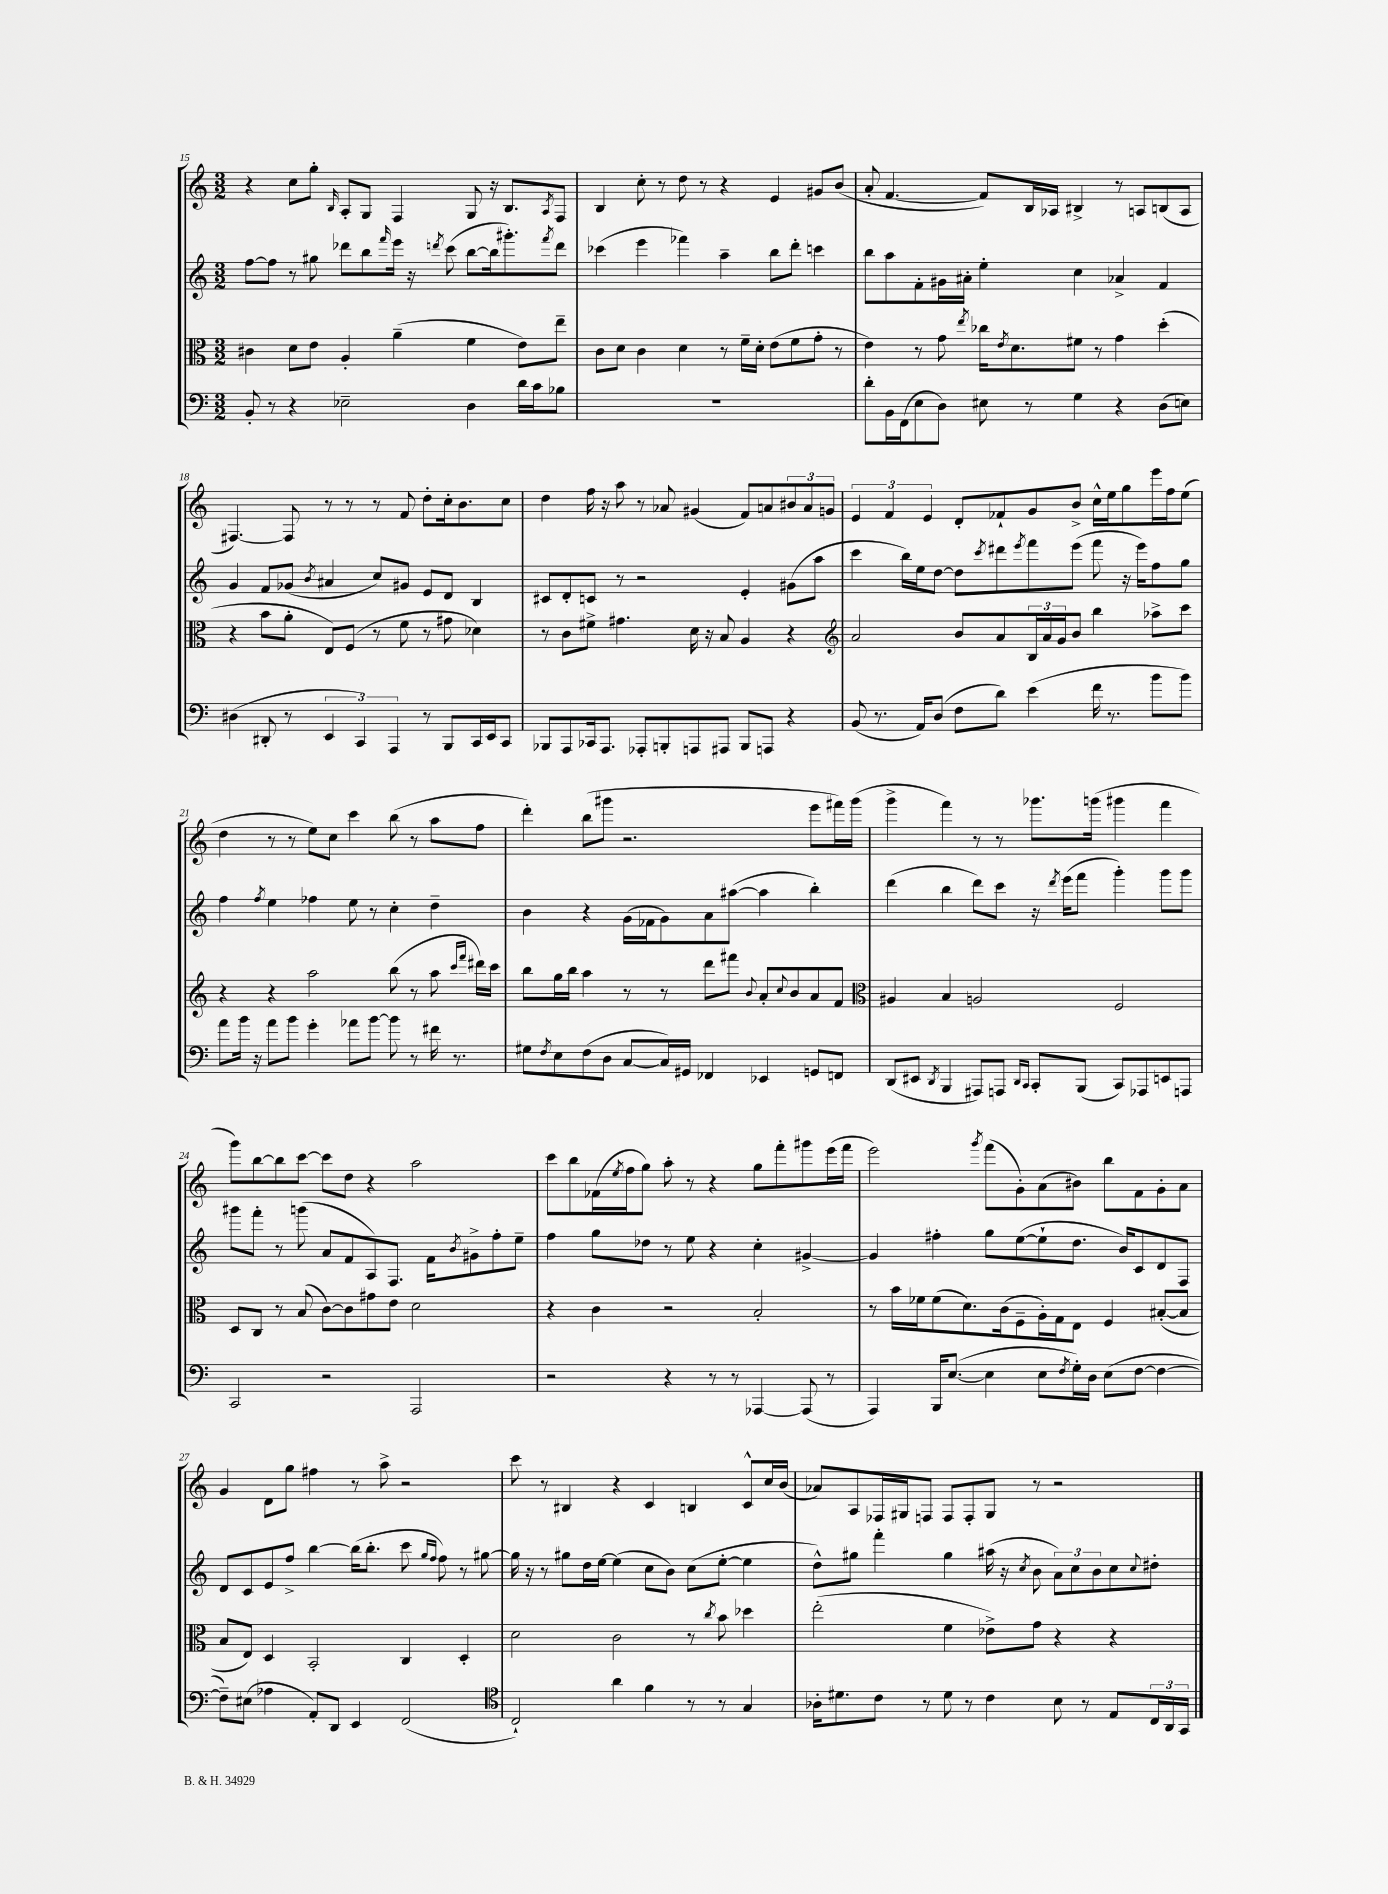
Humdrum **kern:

**kern	**kern	**kern	**kern
*part4	*part3	*part2	*part1
*staff4	*staff3	*staff2	*staff1
*clefF4	*clefC3	*clefG2	*clefG2
*k[]	*k[]	*k[]	*k[]
*M3/2	*M3/2	*M3/2	*M3/2
=15	=15	=15	=15
8BB'/	4c#X\	[8ff\L	4r
8r	.	8ff\J]	.
4r	8d\L	8r	8cc\L
.	8e\J	8gg#X\	8gg'\J
.	.	.	16qqB/
2E-X~\	4A'/	8ddd-X\L	8A'/L
.	.	8bb\	8G/J
.	.	16qqfff/	.
.	(4a~\	16eee\Jk	4F/
.	.	16r	.
.	.	8qdddn/	.
.	.	(8ccc\	.
4D\	4f\	[8bb\L	8G/
.	.	16bb\k]	16r
.	.	8.ggg#X'\)	8.B/L
16d\LL	8e\L)	.	.
16c\J	.	.	.
.	.	8qfff/	8qA/
8B-X\J	8ee~\J	8ddd\J	8F/J
=16	=16	=16	=16
1.r	8c\L	(4ccc-X\	4B/
.	8d\J	.	.
.	4c\	4eee\	8cc'\
.	.	.	8r
.	4d\	4fff-X\)	8dd\
.	.	.	8r
.	8r	4aa~\	4r
.	16f~\LL	.	.
.	16d'\JJ	.	.
.	(8e\L	8bb\L	4e/
.	8f\	8ddd'\J	.
.	8g'\J	4cccn\	8g#X/L
.	8r	.	(8b/J
=17	=17	=17	=17
8d'\L	4e\)	8bb\L	8a'/
16BB\L	.	8aa\	[4.f/
(16FF\J	.	.	.
8E\	8r	8f'\	.
8D\J)	8g\	16g#X\L	.
.	.	16a#X'\JJ	.
.	8qee/	.	.
8E#X\	16cc-X\KL	4ee'\	8f/L])
.	8qe/	.	.
.	8.d\	.	.
8r	.	.	16B/L
.	.	.	16A-X/JJ
4G\	8f#X\J	4cc\	4B#X^/
.	8r	.	.
4r	4g\	4a-X^/	8r
.	.	.	8An/L
(8D\L	(4dd'\	4f/	(8Bn/
8En\J)	.	.	8A/J
!!LO:LB:g=z
=18	=18	=18	=18
(4D#X\	4r	4g/	[4.F#X/)
8DD#X'/	8b\L	8f/L	.
8r	8a'\J	(8g-X/J	8F#/]
.	.	8qb/	.
6EE/	8E/L)	4a#X/	8r
.	(8F/J	.	8r
6CC/)	.	.	.
.	8r	8cc/L)	8r
6AAA/	.	.	.
.	8f\	8g#X/J	8f/
8r	8r	8e/L	8dd'\L
8BBB/L	8g#X\	8d/J	16cc'\k
.	.	.	8.b\
16CC/L	4d-X\)	4B/	.
16EE/J	.	.	.
8CC/J	.	.	8cc\J
=19	=19	=19	=19
8BBB-X/L	8r	8c#X/L	4dd\
8AAA/	8c\L	8d'/	.
16CC-X/k	8f#X^\J	8cn/J	16ff\
8.AAA/J	.	.	16r
.	4.g#X\	8r	8aa\
8AAA-X'/L	.	2r	8r
8BBBn'/	.	.	8a-X/
8AAAn/	16d\	.	(4g#X/
.	16r	.	.
8AAA#X/J	8B/	.	.
8BBB/L	4A/	4e'/	8f/L)
8AAAn/J	.	.	8an/
4r	4r	(8g#X\L	12b#X/
.	.	.	12a/
.	.	8aa\J	.
.	.	.	12gn/J
=20	=20	=20	=20
*	*clefG2	*	*
(8BB/	2a/	4ccc\	6e/
8.r	.	.	.
.	.	.	6f/
.	.	16bb\LL)	.
16AA/KL)	.	16ee\J	.
.	.	.	6e/
(8D/J	.	[8dd\J	.
8F\L	8b/L	8dd\L]	8d'/L
.	.	8qccc/	.
8d\J)	8a/	8ddd#X\	8f-X`/
.	.	8qeee/	.
(4e\	24B/L	8fff\	8g/
.	24a/	.	.
.	24g/J	.	.
.	8b/J	(8eee\J	8b^/J
16f\	4bb\	8fff\	16cc^^\LL
8.r	.	.	16ee\J
.	.	16r	8gg\
.	.	16eee\KL)	.
8b\L	8aa-X^\L	8ff\	16eee\L
.	.	.	16ff\J
8b\J)	8ccc\J	8gg\J	(8ee\J
!!LO:LB:g=z
=21	=21	=21	=21
8a\L	4r	4ff\	4dd\
16b\Jk	.	.	.
16r	.	.	.
.	.	8qff/	.
8a\L	4r	4ee\	8r
8b\J	.	.	8r
4g'\	2aa\	4ff-X\	8ee\L)
.	.	.	8cc\J
8a-X\L	.	8ee\	4ccc\
[8b\J	.	8r	.
8b\]	(8bb\	4cc'\	(8bb\
8r	8r	.	8r
16f#X\	8aa\	4dd~\	8aa\L
8.r	.	.	.
.	16qqccc/LL	.	.
.	16qqfff/JJ	.	.
.	16ddd#X\LL)	.	8ff\J
.	16ccc\JJ	.	.
=22	=22	=22	=22
8G#X\L	8bb\L	4b\	4ddd'\)
8qF/	.	.	.
8E\	16gg\L	.	.
.	16bb\JJ	.	.
(8F\	4aa\	4r	(8bb\L
8D\J	.	.	8ggg#X\J
[8C/L	8r	(16g\LL	2.r
.	.	16f-X\J	.
16C/L])	8r	8g\)	.
16GG#X/JJ	.	.	.
4FF-X/	8ddd\L	8a\	.
.	8fff#X\J	([8aa#X\J	.
.	8qqb/	.	.
4EE-X/	8a'/L	4aa#\]	.
.	8qqcc/	.	.
.	8b/	.	.
8GGn/L	8a/	4bb'\)	8eee\L
8FFn/J	8f/J	.	16fff#X\L)
.	.	.	(16ggg#\JJ
=23	=23	=23	=23
*	*clefC3	*	*
(8DD/L	4A#X/	(4ddd\	4ggg^\
8EE#X/J	.	.	.
8qDD/	.	.	.
4BBB/	4B/	4bb\	4fff\)
8AAA#X/L)	2An/	8ddd\L)	8r
8AAAn/J	.	8ccc\J	8r
16qqDD/LL	.	.	.
16qqCC/JJ	.	.	.
8CC'/L	.	16r	8.ggg-X\L
.	.	8qddd/	.
.	.	(16eee\KL	.
(8BBB/J	.	8fff\J	.
.	.	.	(16gggn\Jk
8CC/L)	2F/	4ggg'\)	4ggg#X\
8AAA-X/	.	.	.
8EEn/	.	8ggg\L	4fff\
8AAAn/J	.	8ggg\J	.
!!LO:LB:g=z
=24	=24	=24	=24
2CC/	8D/L	8ggg#X\L	8ggg\L)
.	8C/J	8fff'\J	[8bb\
.	8r	8r	8bb\]
.	(8B/	(8gggn\	[8ccc\J
2r	[8c\L)	8a/L	8ccc\L]
.	8c\]	8f/	8dd\J
.	8g#X\	8A/)	4r
.	8e\J	8.F/J	.
2AAA/	2d\	.	2aa\
.	.	16f\KL	.
.	.	8qb/	.
.	.	8g#X^\	.
.	.	8ff'\	.
.	.	8ee~\J	.
=25	=25	=25	=25
2r	4r	4ff\	8ccc\L
.	.	.	8bb\
.	4c\	8gg\L	(16f-X\L
.	.	.	8qee/
.	.	.	16ff\J
.	.	8dd-X\J	8gg\J)
4r	2r	8r	8aa'\
.	.	8ee\	8r
8r	.	4r	4r
8r	.	.	.
[4AAA-X/	2B'/	4cc'\	8gg\L
.	.	.	8fff'\
(8AAA-/]	.	[4g#X^/	8ggg#X\
8r	.	.	(16eee\L
.	.	.	16fff\JJ
=26	=26	=26	=26
4AAA/)	8r	4g#/]	2eee\)
.	16b\LL	.	.
.	16f-X\J	.	.
16BBB/KL	(8f-\	4ff#X'\	.
([8.E/J	.	.	.
.	8.d\)	.	.
.	.	.	8qggg/
4E\]	.	8gg\L	(8fff\L
.	(16c\k	.	.
.	8F~\	([8ee\	8g'\)
8E\L	16A'\L)	8ee`\]	(8a\
.	16G\J	.	.
8qF/	.	.	.
16G'\L)	8E\J	8.dd\J	8b#X\J)
16D\JJ	.	.	.
(8E\L	4F/	.	8bb\L
.	.	16b/KL)	.
[8F\J	.	8c/	8f\
4F\_	([8B#X'/L	8d/	8g'\
.	8B#/J]	8F/J	8a\J
!!LO:LB:g=z
=27	=27	=27	=27
8F~\L])	8B/L	8d/L	4g/
(8E#X\J	8E/J)	8c/	.
4A-X\	4D/	8e/	8d\L
.	.	8ff^/J	8gg\J
8AA'/L)	2BB'/	[4bb\	4ff#X\
8DD/J	.	.	.
4EE/	.	(16bb\KL]	8r
.	.	8.bb'\J	.
.	.	.	8aa^\
(2FF/	4C/	8ccc\	2r
.	.	16qqgg/LL	.
.	.	16qqff/JJ	.
.	.	8ff\)	.
.	4D'/	8r	.
.	.	[8gg#X\	.
=28	=28	=28	=28
*clefC4	*	*	*
2C`/)	2d\	16gg#\]	8ccc\
.	.	16r	.
.	.	8r	8r
.	.	8gg#X\L	4B#X/
.	.	16dd\L	.
.	.	[16ee\JJ	.
4a\	2c\	(4ee\]	4r
4f\	.	8cc\L	4c/
.	.	8b\J)	.
8r	8r	(8cc\L	4Bn/
.	8qcc/	.	.
8r	8b\	[8ee'\J	.
4G/	4dd-X\	4ee\]	8c^^/L
.	.	.	16cc/L
.	.	.	(16b/JJ
=29	=29	=29	=29
16A-X'\KL	(2ee'\	8dd^^\L)	8a-X/L)
8.d#X\	.	.	.
.	.	8gg#X\J	8A/
8c\J	.	4fff'\	16F-X/L
.	.	.	16G#X/J
8r	.	.	8Fn/J
8d#\	4f\	4gg#\	8F/L
8r	.	.	8F'/
4c\	8e-X^\L)	(16aa#X\	8G#/J
.	.	16r	.
.	.	8qcc/	.
.	8g\J	8b\	8r
8B\	4r	12a\L)	2r
.	.	12cc\	.
8r	.	.	.
.	.	12b\	.
8E/L	4r	8cc\	.
.	.	8qqcc/	.
24C/L	.	8dd#X'\J	.
24AA/	.	.	.
24GG/JJ	.	.	.
==	==	==	==
*-	*-	*-	*-
